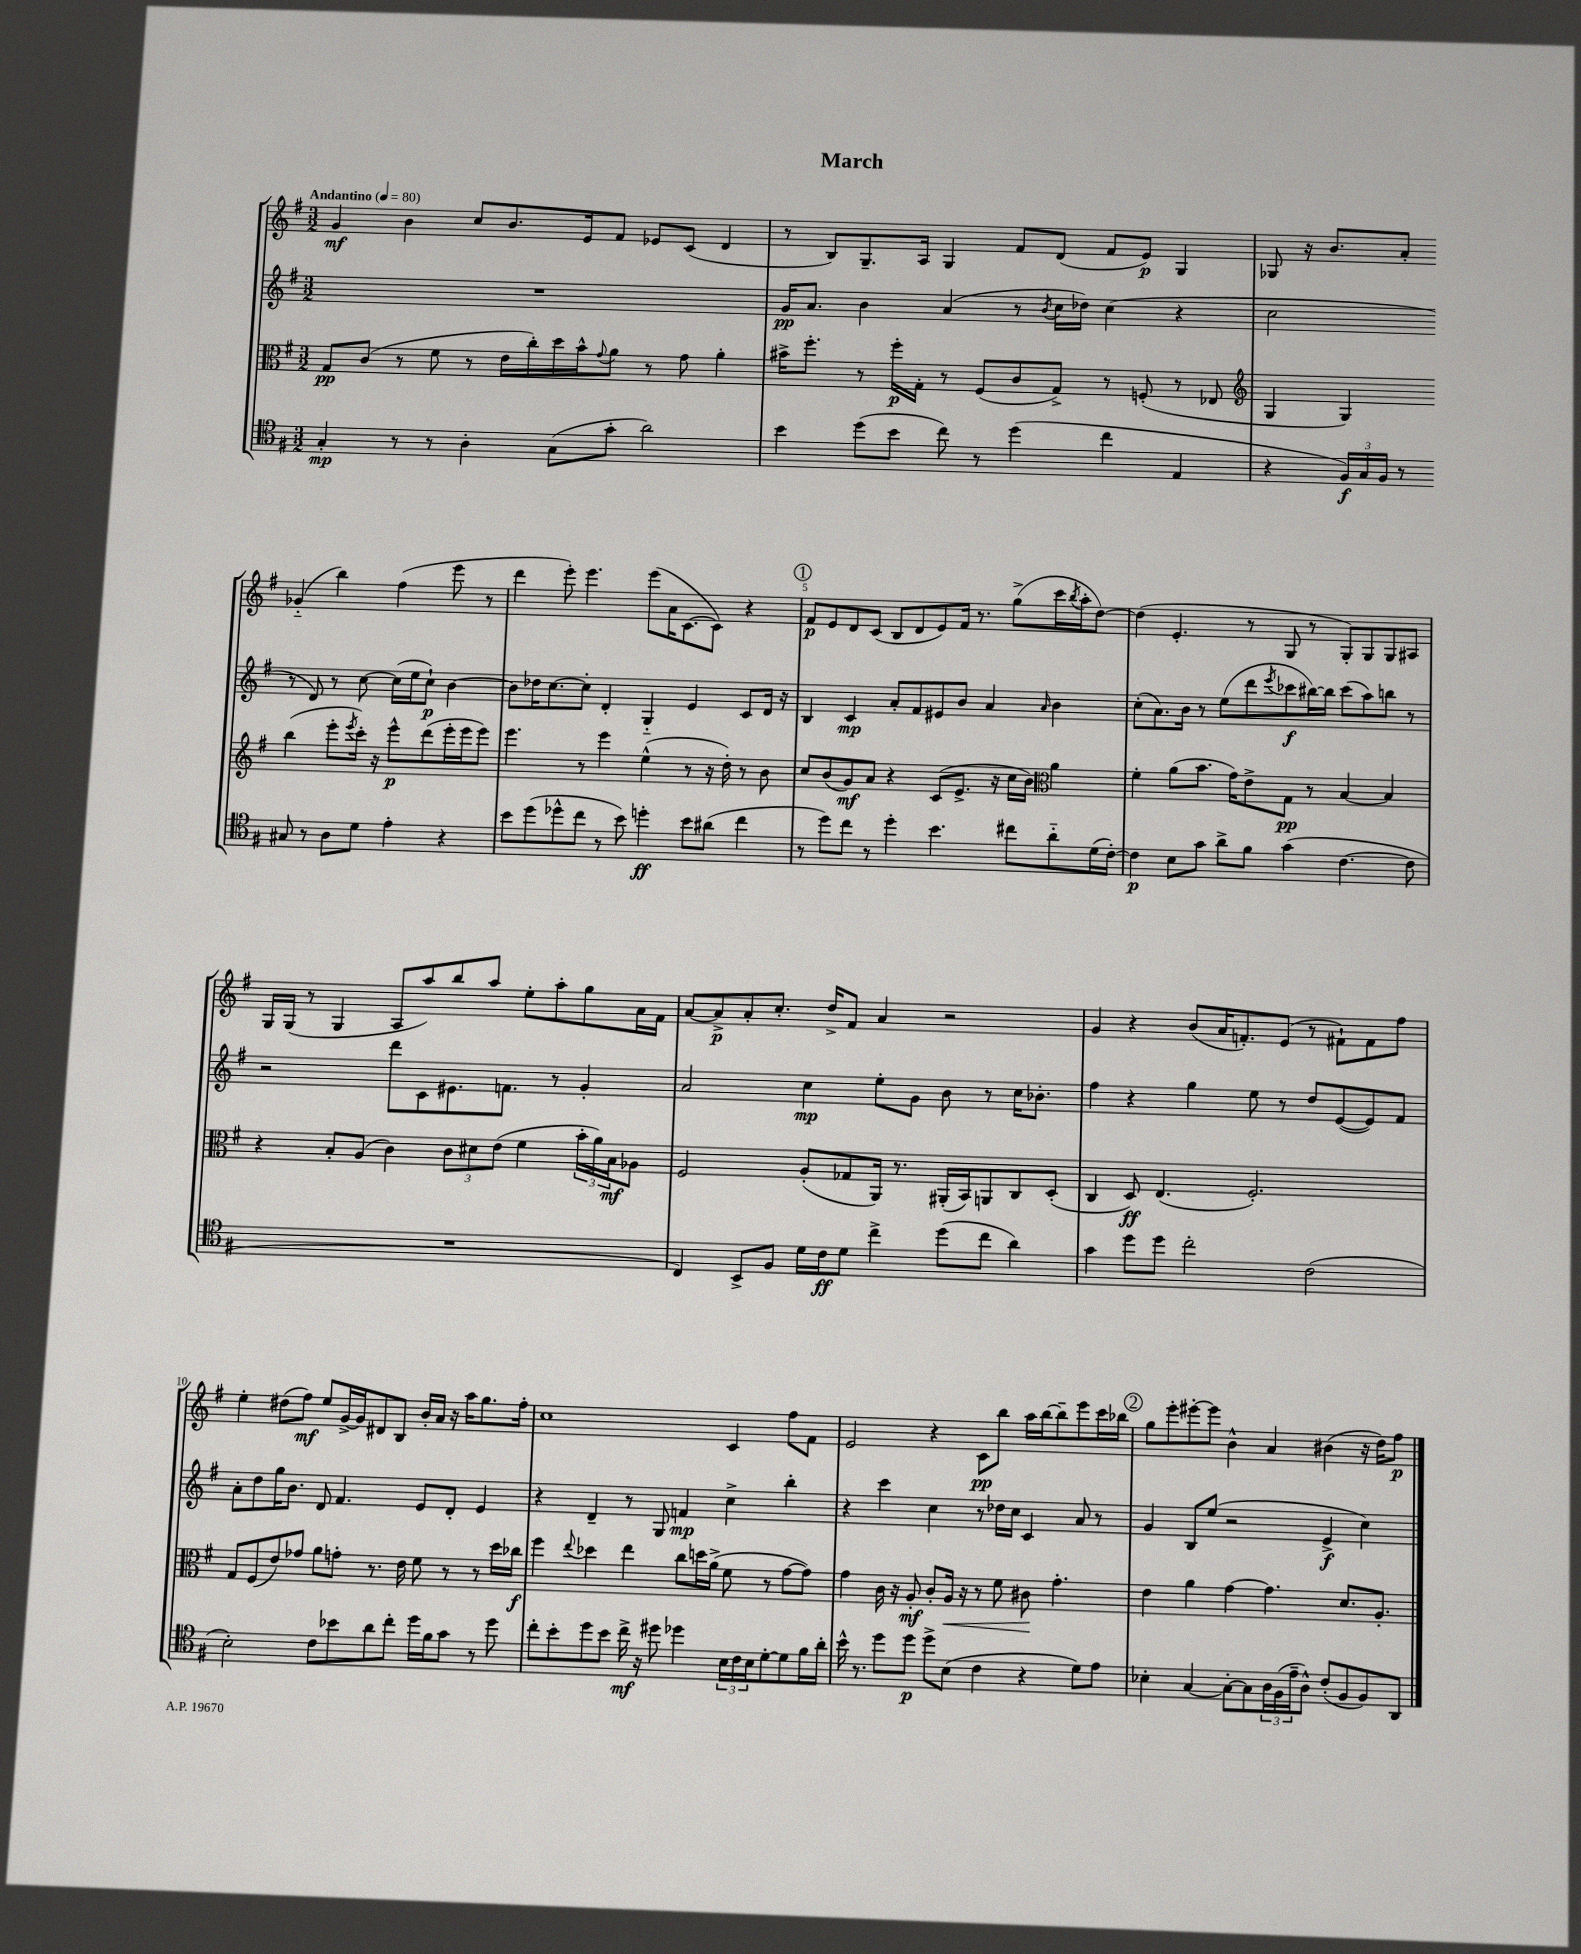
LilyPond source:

\header { title = "March" }
<<
\new StaffGroup <<
\new Staff = "s0" {
    \clef treble \key g \major \numericTimeSignature \time 3/2 \tempo "Andantino" 4 = 80
    g'4\mf b'4 c''8 b'8. e'16 fis'8 ees'8 c'8( d'4 |
    r8 b8) g8.-- a16 g4 fis'8 d'8( fis'8 e'8\p) g4 |
    ges8 r16 b'8. a'8-. ges'4-_( b''4) fis''4( e'''8 r8 |
    d'''4 e'''8-.) e'''4. e'''8( a'16 c'8.~ c'8) r4 |
    \mark \markup { \circle "1" } fis'8\p e'8 d'8 c'8( b8 d'8 e'8) fis'16 r8. g''8->( c'''16 \acciaccatura { b''8 } a''16-. d''8~) |
    d''4( e'4.-. r8 g8 r8 g8-.) g8 g8 ais8 |
    g16 g16( r8 g4 a8 a''8) b''8 a''8 e''8-. a''8-. g''8 a'16 fis'16 |
    a'8~ a'8->\p a'8-. c''8.-. d''16-> fis'8 a'4 r2 |
    g'4 r4 b'8( a'16 f'8.-.) e'8( r8 fis'8-!) fis'8 fis''8 |
    e''4-. dis''8( fis''8\mf) e''8 g'16~-> g'16 dis'8 b8 b'16-. a'16 r16 a''16 g''8. fis''16-. |
    c''1 c'4 fis''8 fis'8 |
    e'2 r4 c'8\pp b''8 a''16 b''16~ b''8-- e'''8 c'''16 bes''16 |
    \mark \markup { \circle "2" } g''8 e'''8-. eis'''8~-. eis'''8 b'4-^ a'4 bis'4( r16 d''16) fis''8\p \bar "|." |
}
\new Staff = "s1" {
    \clef treble \key g \major \numericTimeSignature \time 3/2
    R1. |
    g'16\pp a'8. b'4 a'4( r8 \acciaccatura { b'8 } c''16 des''16) c''4( r4 |
    c''2 r8 d'8) r8 c''8~ c''16( e''16 c''8-!\p) b'4~ |
    b'8 des''16 c''8.~ c''8-. d'4-. g4-_ e'4 c'8 d'16 r16 |
    \mark \markup { \circle "1" } b4 c'4\mp a'8-. fis'8 eis'8 b'8 a'4 \grace { a'16 } b'4 |
    c''8-.( a'8.) b'16 r8 e''8( d'''8 \acciaccatura { e'''8 } ces'''8\f bis''16~) bis''16 ces'''8( a''8) b''8 r8 |
    r2 d'''8 c'8 eis'8. f'8. r8 g'4-. |
    a'2 c''4\mp e''8-. g'8 b'8 r8 c''16 bes'8.-. |
    fis''4 r4 g''4 e''8 r8 d''8 e'8~( e'8) fis'8 |
    a'8-. d''8 g''16 b'8. d'8 fis'4. e'8 d'8-. e'4 |
    r4 d'4-- r8 g8 f'4\mp c''4-> b''4-. |
    r4 c'''4 c''4 r8 des''16 c''16 c'4 a'8 r8 |
    \mark \markup { \circle "2" } g'4 b8 e''8( r2 e'4->\f c''4) \bar "|." |
}
\new Staff = "s2" {
    \clef alto \key g \major \numericTimeSignature \time 3/2
    g8\pp c'8( r8 fis'8 r8 e'16 c''16-.) d''16 b'16-^ \appoggiatura { g'8 } a'8 r8 g'8 a'4-. |
    bis'16-> fis''8.-. r8 fis''16-.\p g16-. r8 fis8( c'8 g8->) r8 f8-.( r8 ees8 |
    \clef treble g4 g4) b''4( e'''8-. \acciaccatura { e'''8 } c'''16-.) r16 e'''8-^\p d'''8( e'''16-. e'''16 e'''8) |
    e'''4. r8 e'''4 e''4-^( r8 r16 d''16-.) r8 b'8 |
    \mark \markup { \circle "1" } c''8 b'8( g'8\mf) a'8 r4 c'8( e'8.-> r16 c''16 b'16) \clef alto a'4 |
    fis'4-. a'8( b'8. g'16) e'8-> g8\pp r8 b4~ b4 |
    r4 b8-. a8( c'4) \tuplet 3/2 { c'8 dis'8 e'8( } fis'4 \tuplet 3/2 { b'16-. a'16) b16\mf } aes8 |
    fis2 a8-.( ges8 a,16) r8. ais,16-.( b,16) a,8 c8 d8-.( |
    c4 d8\ff) e4.( fis2.-.) |
    g8 fis8( e'8) ges'8 a'8 g'8-. r8. e'16 fis'8 r8 r8 d''16 ces''16\f |
    fis''4 \appoggiatura { e''8 } des''4 e''4 c''8 d''16 a'16->( fis'8 r8 g'8~ g'8) |
    g'4 c'16 r16 a8-.\mf c'8-. a16\< r16 r8 fis'8 cis'8\! g'4.-. |
    \mark \markup { \circle "2" } e'4 a'4 g'4~ g'4. d'8. a8.-. \bar "|." |
}
\new Staff = "s3" {
    \clef tenor \key g \major \numericTimeSignature \time 3/2
    g4-.\mp r8 r8 a4-. g8( g'8-. a'2) |
    b'4 d''8( b'8 c''8) r8 d''4( c''4 e4 |
    r4 \tuplet 3/2 { fis16\f) g16 fis16 } r8 gis8 r8 a8 d'8 e'4-. r4 |
    b'8 d''8( des''8-^ c''8 r8 b'8) d''4-.\ff b'8 ais'8( c''4 |
    \mark \markup { \circle "1" } r8 d''8) c''8 r8 d''4-. b'4. cis''8 a'8-_ d'16( c'16~-.) |
    c'4\p b8 g'8 a'8-> fis'8 g'4( c'4.~ c'8 |
    R1. |
    c4) b,8-> fis8 d'16 c'16\ff d'8 c''4-> d''8( c''8 a'4) |
    g'4 d''8 d''8 c''2-. c'2( |
    b2-.) c'8 bes'8 a'8 c''8-. d''16 fis'16 g'8 r8 d''8 |
    c''8-. b'8-. d''8 b'8 c''16->\mf r16 dis''8 des''4 \tuplet 3/2 { b16 c'16 b16 } d'8~-. d'8 fis'16 a'16-. |
    b'16-^ r8. d''8 d''8\p d''8-> b8( c'4 r4 d'8) e'8 |
    \mark \markup { \circle "2" } bes4-. g4~ g8~-. g8 \tuplet 3/2 { a16 fis16( e'16-- } a8-^) c'8-.( fis8 fis8) a,8 \bar "|." |
}
>>
>>
\layout { \context { \Score \override BarNumber.break-visibility = ##(#f #t #t) barNumberVisibility = #(every-nth-bar-number-visible 5) } }
